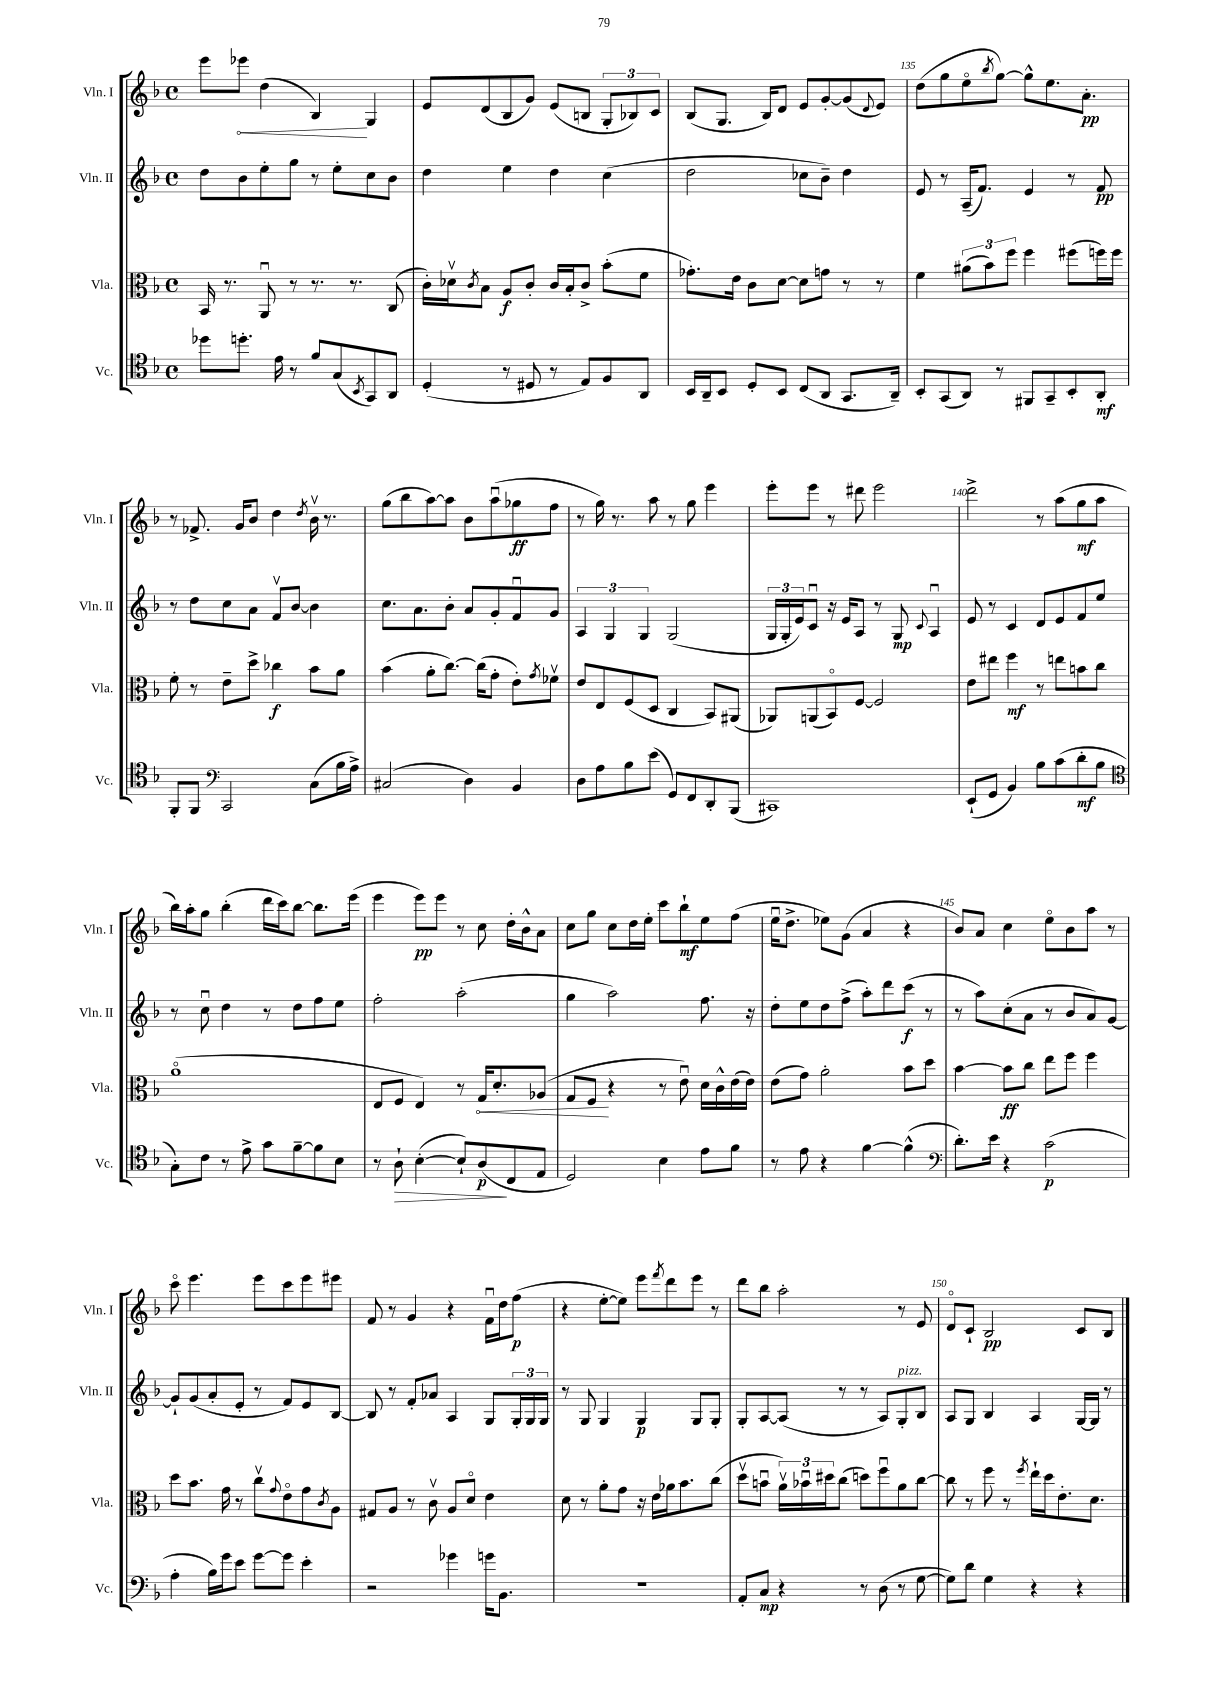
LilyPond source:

<<
\new StaffGroup <<
\new Staff = "s0" \with { instrumentName = "Vln. I" shortInstrumentName = "Vln. I" } {
    \clef treble \key f \major \defaultTimeSignature \time 4/4
    e'''8 \once \override Hairpin.circled-tip = ##t ees'''8\< d''4( bes4\!) g4 |
    e'8 d'8( bes8 g'8) e'8( b8 \tuplet 3/2 { g8-. bes8) c'8 } |
    bes8( g8. bes16) d'8 e'8 g'8~-. g'8( \appoggiatura { d'8 } e'8) |
    d''8( g''8 e''8\flageolet \acciaccatura { bes''8 } g''8~) g''8-^ e''8. a'8.-.\pp |
    r8 fes'8.-> g'16 bes'8 d''4 \acciaccatura { d''8 } bes'16\upbow r8. |
    g''8( bes''8 a''8~) a''8 bes'8 a''8\downbow( ges''8\ff f''8 |
    r8 g''16) r8. a''8 r8 g''8 e'''4 |
    e'''8-. e'''8 r8 dis'''8 e'''2 |
    d'''2-> r8 a''8( g''8\mf a''8 |
    bes''16) a''16-. g''8 bes''4-.( d'''16 c'''16) bes''8~ bes''8. e'''16( |
    e'''4 e'''8\pp) e'''8 r8 c''8 d''16-. bes'16-^ a'8 |
    c''8 g''8 c''8 d''16 e''16-. c'''8 bes''8-!\mf e''8 f''8( |
    e''16\downbow d''8.-> ees''8) g'8( a'4 r4 |
    bes'8) a'8 c''4 e''8\flageolet bes'8 a''8 r8 |
    c'''8\flageolet e'''4. e'''8 c'''8 e'''8 eis'''8 |
    f'8 r8 g'4 r4 f'16\downbow d''16 f''8\p( |
    r4 e''8~-. e''8) e'''8 \acciaccatura { f'''8 } d'''8 e'''8 r8 |
    d'''8 bes''8 a''2-. r8 e'8 |
    d'8\flageolet c'8-! bes2\pp c'8 bes8 \bar "|." |
}
\new Staff = "s1" \with { instrumentName = "Vln. II" shortInstrumentName = "Vln. II" } {
    \clef treble \key f \major \defaultTimeSignature \time 4/4
    d''8 bes'8 e''8-. g''8 r8 e''8-. c''8 bes'8 |
    d''4 e''4 d''4 c''4( |
    d''2 ces''8 bes'8--) d''4 |
    e'8 r8 a16--( f'8.) e'4 r8 f'8\pp |
    r8 d''8 c''8 a'8 f'8\upbow bes'8~ bes'4 |
    c''8. a'8. bes'8-. a'8 g'8-. f'8\downbow g'8 |
    \tuplet 3/2 { a4 g4 g4 } g2( |
    \tuplet 3/2 { g16 g16-. e'16) } c'8\downbow r16 e'16 a8 r8 g8\mp \appoggiatura { c'8 } a4\downbow |
    e'8 r8 c'4 d'8 e'8 f'8 e''8 |
    r8 c''8\downbow d''4 r8 d''8 f''8 e''8 |
    f''2-. a''2-.( |
    g''4 a''2) f''8. r16 |
    d''8-. e''8 d''8 f''8->( a''8-.) d'''8 c'''8\f( r8 |
    r8 a''8) c''8-.( a'8 r8 bes'8 a'8) g'8~ |
    g'8-! g'8( a'8-. e'8-. r8 f'8) e'8 bes8~ |
    bes8 r8 f'8-. aes'8 a4 g8 \tuplet 3/2 { g16-. g16 g16 } |
    r8 g8 g4 g4\p g8 g8-. |
    g8-. a8~ a8( r8 r8 a8) g8-.^\markup { \italic "pizz." } bes8 |
    a8 g8 bes4 a4 g16~ g16 r8 \bar "|." |
}
\new Staff = "s2" \with { instrumentName = "Vla." shortInstrumentName = "Vla." } {
    \clef alto \key f \major \defaultTimeSignature \time 4/4
    bes,16 r8. a,8\downbow r8 r8. r8. c8( |
    c'16-.) des'16\upbow \acciaccatura { c'8 } bes8 a8\f c'8-. c'16 bes16-. c'8-> bes'8-.( f'8 |
    ges'8.-.) e'16 c'8 d'8~ d'8 g'8 r8 r8 |
    f'4 \tuplet 3/2 { ais'8( bes'8) f''8 } f''4 fis''8( f''16) f''16 |
    f'8-. r8 e'8-- d''8-> ces''4\f bes'8 a'8 |
    bes'4( a'8-. c''8.~) c''16( g'8-. e'8-.) \acciaccatura { g'8 } fes'8\upbow |
    e'8 e8 f8( d8 c4 bes,8) ais,8( |
    aes,8) a,8( bes,8\flageolet) f8~ f2 |
    e'8 eis''8 f''4\mf r8 e''8 b'8 c''8 |
    a'1\flageolet( |
    e8 f8 e4) r8 \once \override Hairpin.circled-tip = ##t g16\< d'8.-. aes8( |
    g8 f8\! r4 r8 e'8\downbow) d'16 c'16-^ e'16( e'16) |
    e'8( g'8) a'2-. bes'8 d''8 |
    bes'4~ bes'8\ff c''8 e''8 f''8 f''4 |
    d''8 bes'8. g'16 r8 c''8\upbow \appoggiatura { g'8 } e'8\flageolet g'8 \acciaccatura { c'8 } a8 |
    gis8 a8 r8 c'8\upbow a8 d'8\flageolet e'4 |
    d'8 r8 a'8-. g'8 r16 e'16 aes'16 bes'8. c''8( |
    d''8\upbow b'8\downbow \tuplet 3/2 { a'16\upbow) bes'16\downbow dis''16 } c''8( d''8) f''8\downbow a'8 c''8~ |
    c''8 r8 f''8 r8 \acciaccatura { f''8 } e''16-! d''16 e'8.-. d'8. \bar "|." |
}
\new Staff = "s3" \with { instrumentName = "Vc." shortInstrumentName = "Vc." } {
    \clef tenor \key f \major \defaultTimeSignature \time 4/4
    des''8 d''8.-. e'16 r8 f'8 g8( \acciaccatura { bes,8 } g,8) a,8 |
    d4-.( r8 dis8 r8 e8) f8 a,8 |
    bes,16 a,16-- bes,8 d8-. bes,8 c8( a,8 g,8. a,16--) |
    bes,8-. g,8( a,8) r8 fis,8 g,8-- bes,8-. a,8-.\mf |
    f,8-. f,8 \clef bass c,2 c8( bes16 a16->) |
    cis2( d4) bes,4 |
    d8 a8 bes8 e'8( g,8) f,8 d,8-. bes,,8( |
    cis,1) |
    e,8-!( g,8 bes,4) bes8 c'8( d'8-.\mf bes8 |
    \clef tenor g8-.) c'8 r8 e'8-> g'8 f'8~-- f'8 bes8 |
    r8 a8-!\> bes4~-.( bes8-!) a8\p\!( c8 e8 |
    d2) bes4 e'8 f'8 |
    r8 e'8 r4 f'4~ f'4-^( |
    \clef bass d'8.-.) e'16 r4 c'2\p( |
    a4-. bes16) g'16 e'8 g'8~ g'8 e'4-. |
    r2 ges'4 g'16 bes,8. |
    R1 |
    a,8-. c8\mp r4 r8 d8( r8 g8~ |
    g8) d'8 g4 r4 r4 \bar "|." |
}
>>
>>
\layout { \context { \Score currentBarNumber = #132 \override BarNumber.break-visibility = ##(#f #t #t) barNumberVisibility = #(every-nth-bar-number-visible 5) } }
